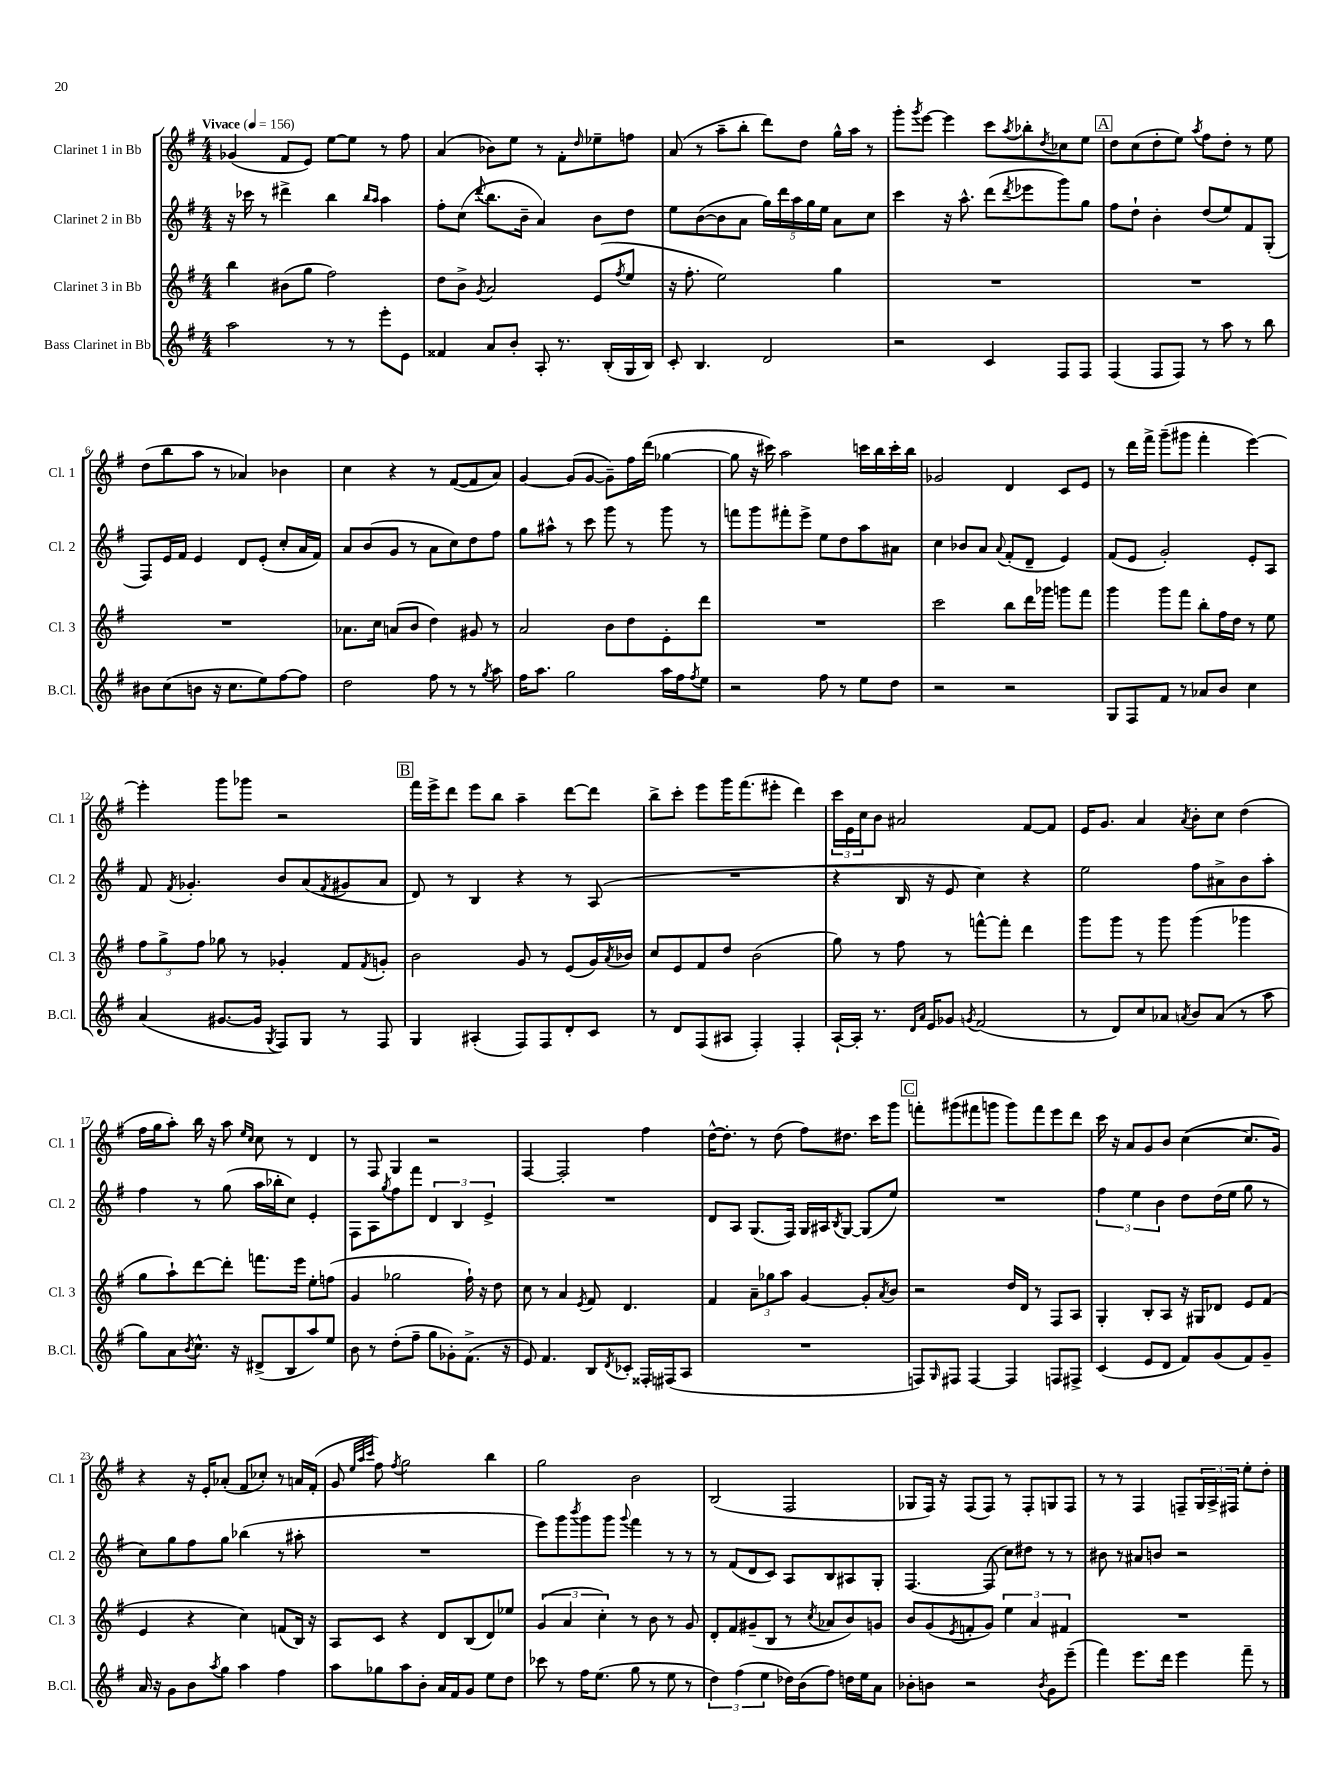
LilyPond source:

<<
\new StaffGroup <<
\new Staff = "s0" \with { instrumentName = "Clarinet 1 in Bb" shortInstrumentName = "Cl. 1" } {
    \clef treble \key g \major \numericTimeSignature \time 4/4 \tempo "Vivace" 4 = 156
    ges'4( fis'8 e'8) e''8~ e''8 r8 fis''8 |
    a'4( bes'8) e''8 r8 fis'8-. \grace { d''16 } ees''8-- f''8 |
    a'8( r8 a''8-- b''8-. d'''8) d''8 g''16-^ a''16 r8 |
    g'''8-. \acciaccatura { g'''8 } e'''8~ e'''4 c'''8 \acciaccatura { a''8 } bes''8-. \acciaccatura { d''8 } ces''8 e''8 |
    \mark \markup { \box "A" } d''8 c''8( d''8-. e''8) \acciaccatura { a''8 } fis''8 d''8-. r8 e''8 |
    d''8( b''8 a''8 r8 aes'4) bes'4 |
    c''4 r4 r8 fis'8~( fis'8 a'8) |
    g'4~ g'8( g'8~ g'8--) fis''16 d'''16( ges''4~ |
    ges''8 r16 cis'''16) a''2 c'''16 b''16 c'''16-. b''16 |
    ges'2 d'4 c'8 e'8 |
    r8 d'''16 fis'''16-> g'''8--( gis'''8 fis'''4-. e'''4~) |
    e'''4-. g'''8 ges'''8 r2 |
    \mark \markup { \box "B" } fis'''16 e'''16-> d'''8 e'''8 b''8 a''4-- d'''8~ d'''8 |
    b''8-> c'''8-. e'''8 g'''16 fis'''8.( eis'''8-. d'''4) |
    \tuplet 3/2 { c'''16 e'16 c''16 } b'8 ais'2 fis'8~ fis'8 |
    e'16 g'8. a'4 \acciaccatura { a'8 } b'8-. c''8 d''4( |
    fis''16 g''16 a''8-.) b''16 r16 a''8 \grace { e''16 c''16 } c''8 r8 d'4 |
    r8 fis8 g4 r2 |
    fis4~ fis2-. fis''4 |
    d''16~-^ d''8.-. r8 d''8( fis''8) dis''8. c'''16 g'''8 |
    \mark \markup { \box "C" } f'''8-. gis'''8( fis'''8 g'''8 g'''8) fis'''8 e'''8 d'''8 |
    c'''16 r16 a'8 g'8 b'8 c''4~( c''8. g'16) |
    r4 r16 e'16-. aes'8-.( fis'8 ces''8-.) r8 a'16 fis'16-.( |
    g'8 \grace { e''32 a''32 c'''32 } fis''8) \acciaccatura { fis''8 } g''2 b''4 |
    g''2 b'2 |
    b2( fis2 |
    ges8 fis16) r16 fis8( fis8) r8 fis8-. g8 fis8 |
    r8 r8 fis4 f8-- \tuplet 3/2 { g16 a16-> fis16 } e''8-. d''8-. \bar "|." |
}
\new Staff = "s1" \with { instrumentName = "Clarinet 2 in Bb" shortInstrumentName = "Cl. 2" } {
    \clef treble \key g \major \numericTimeSignature \time 4/4
    r16 ces'''16 r8 dis'''4-> b''4 \grace { b''16 a''16 } a''4 |
    fis''8-. c''8( \appoggiatura { d'''8 } b''8. b'16-- a'4) b'8 d''8 |
    e''8 b'8~( b'8 a'8 \tuplet 5/4 { g''16) d'''16 a''16 g''16 e''16 } a'8 c''8 |
    c'''4 r16 a''8.-^ d'''8( \acciaccatura { d'''8 } ees'''8 g'''8) g''8 |
    \mark \markup { \box "A" } fis''8 d''8-! b'4-. d''8( e''8) fis'8 g8-.( |
    fis8) e'16 fis'16 e'4 d'8 e'8-.( c''8-. a'16 fis'16) |
    a'8 b'8( g'8 r8 a'8 c''8) d''8 fis''8 |
    g''8 ais''8-^ r8 c'''8 g'''8 r8 g'''8 r8 |
    f'''8 g'''8 fis'''8-. e'''8-> e''8 d''8 a''8 ais'8 |
    c''4 bes'8 a'8 \appoggiatura { a'8 } fis'8-.( d'8-- e'4) |
    fis'8( e'8 g'2-.) e'8-. a8 |
    fis'8 \acciaccatura { fis'8 } ges'4.-. b'8 a'8( \acciaccatura { fis'8 } gis'8 a'8 |
    \mark \markup { \box "B" } d'8) r8 b4 r4 r8 a8( |
    R1 |
    r4 b16 r16 e'8 c''4) r4 |
    e''2 fis''8 ais'8-> b'8 a''8-. |
    fis''4 r8 g''8( a''16 bes''16-. c''8) e'4-. |
    fis8 a8 \acciaccatura { g''8 } fis''8 fis'''8 \tuplet 3/2 { d'4 b4 e'4-> } |
    R1 |
    d'8 a8 g8.( fis16) g16 ais16 \acciaccatura { b8 } g8~ g8( e''8) |
    \mark \markup { \box "C" } R1 |
    \tuplet 3/2 { fis''4 e''4 b'4 } d''8 d''16( e''16 g''8 r8 |
    c''8) g''8 fis''8 g''8 bes''4( r8 ais''8-. |
    R1 |
    e'''8) g'''8 \acciaccatura { b'''8 } g'''8 g'''8 \appoggiatura { g'''8 } fis'''4 r8 r8 |
    r8 fis'8( d'8 c'8) a8 b8 ais8 g8-. |
    fis4.~ fis8( c''8) dis''8 r8 r8 |
    bis'8 r8 ais'8 b'8 r2 \bar "|." |
}
\new Staff = "s2" \with { instrumentName = "Clarinet 3 in Bb" shortInstrumentName = "Cl. 3" } {
    \clef treble \key g \major \numericTimeSignature \time 4/4
    b''4 bis'8( g''8 fis''2) |
    d''8 b'8-> \acciaccatura { g'8 } a'2 e'8( \acciaccatura { fis''8 } e''8 |
    r16 fis''8.-. e''2) g''4 |
    R1 |
    \mark \markup { \box "A" } R1 |
    R1 |
    aes'8. c''16 a'8( b'8 d''4) gis'8 r8 |
    a'2 b'8 d''8 e'8-. d'''8 |
    R1 |
    c'''2 b''8 d'''16 ges'''16 g'''8 fis'''8 |
    g'''4 g'''8 fis'''8 b''8-. fis''16 d''16 r8 e''8 |
    \tuplet 3/2 { fis''8 g''8-> fis''8 } ges''8 r8 ges'4-. fis'8 \acciaccatura { fis'8 } g'8-. |
    \mark \markup { \box "B" } b'2 g'8 r8 e'8( g'16) \acciaccatura { a'8 } bes'16 |
    c''8 e'8 fis'8 d''8 b'2( |
    g''8) r8 fis''8 r8 f'''8~-^ f'''8-. d'''4 |
    g'''8 g'''8 r8 g'''8 g'''4( ges'''4 |
    g''8 a''8-!) d'''8~ d'''8-. f'''8. e'''16 e''8-. f''8( |
    g'4 ges''2 fis''16-!) r16 d''8 |
    c''8 r8 a'4 \acciaccatura { e'8 } fis'8 d'4. |
    fis'4 \tuplet 3/2 { a'8-- ges''8 a''8 } g'4~ g'8-. \acciaccatura { a'8 } b'8 |
    \mark \markup { \box "C" } r2 d''16 d'16 r8 fis8 a8 |
    g4-. b8-. a8 r16 gis16 des'8 e'8 fis'8( |
    e'4 r4 c''4) f'8( b16) r16 |
    a8 c'8 r4 d'8 b8( d'8) ees''8 |
    \tuplet 3/2 { g'4( a'4 c''4-.) } r8 b'8 r8 g'8 |
    d'8-. fis'8 gis'8--( b8 r8 \acciaccatura { c''8 } aes'8 b'8) g'8 |
    b'8 g'8( \acciaccatura { e'8 } f'8-. g'8) \tuplet 3/2 { e''4 a'4 fis'4 } |
    R1 \bar "|." |
}
\new Staff = "s3" \with { instrumentName = "Bass Clarinet in Bb" shortInstrumentName = "B.Cl." } {
    \clef treble \key g \major \numericTimeSignature \time 4/4
    a''2 r8 r8 e'''8-. e'8 |
    fisis'4 a'8 b'8-. a8-. r8. b16-.( g16 b16) |
    c'8-. b4. d'2 |
    r2 c'4 fis8 fis8 |
    \mark \markup { \box "A" } fis4( fis8 fis8) r8 a''8 r8 b''8 |
    bis'8 c''8( b'8 r16 c''8. e''8) fis''8~ fis''8 |
    d''2 fis''8 r8 r8 \acciaccatura { g''8 } a''8 |
    fis''16 a''8. g''2 a''16 fis''16 \acciaccatura { fis''8 } e''8 |
    r2 fis''8 r8 e''8 d''8 |
    r2 r2 |
    g8 fis8 fis'8 r8 aes'8 b'8 c''4 |
    a'4( gis'8.~ gis'16 \acciaccatura { g8 } fis8) g8 r8 fis8 |
    \mark \markup { \box "B" } g4 ais4-.( fis8) fis8 d'8-. c'8 |
    r8 d'8 fis8( ais8 fis4-.) fis4-. |
    a16~-! a16-. r8. \grace { d'16 a'16 } e'16 ges'8 \acciaccatura { g'8 } fis'2( |
    r8 d'8) c''8 aes'8 \acciaccatura { a'8 } b'8 a'8( r8 a''8 |
    g''8) a'8 \acciaccatura { b'8 } c''8.-^ r16 dis'8->( b8 a''8) e''8 |
    b'8 r8 d''8-.( fis''8-- g''8 ges'8-.) fis'8.->( r16 |
    e'8) fis'4. b8 \acciaccatura { d'8 } ces'8-. fisis16-. fis16( a8 |
    R1 |
    \mark \markup { \box "C" } f8) \grace { g16 } fis8 fis4~ fis4 f8 fis8-> |
    c'4( e'8 d'8 fis'8) g'8( fis'8) g'8-- |
    a'16 r16 g'8 b'8 \acciaccatura { a''8 } g''8 a''4 fis''4 |
    a''8 ges''8 a''8 b'8-. a'16 fis'16 g'8 e''8 d''8 |
    ces'''8 r8 fis''16 e''8.( g''8 r8 e''8 r8 |
    \tuplet 3/2 { d''4) fis''4( e''4 } des''16) b'16( fis''8) d''16 e''16 a'8 |
    bes'8-. b'8 r2 \acciaccatura { b'8 } g'8 e'''8--( |
    fis'''4) e'''8. d'''16 e'''4 fis'''8-- r8 \bar "|." |
}
>>
>>
